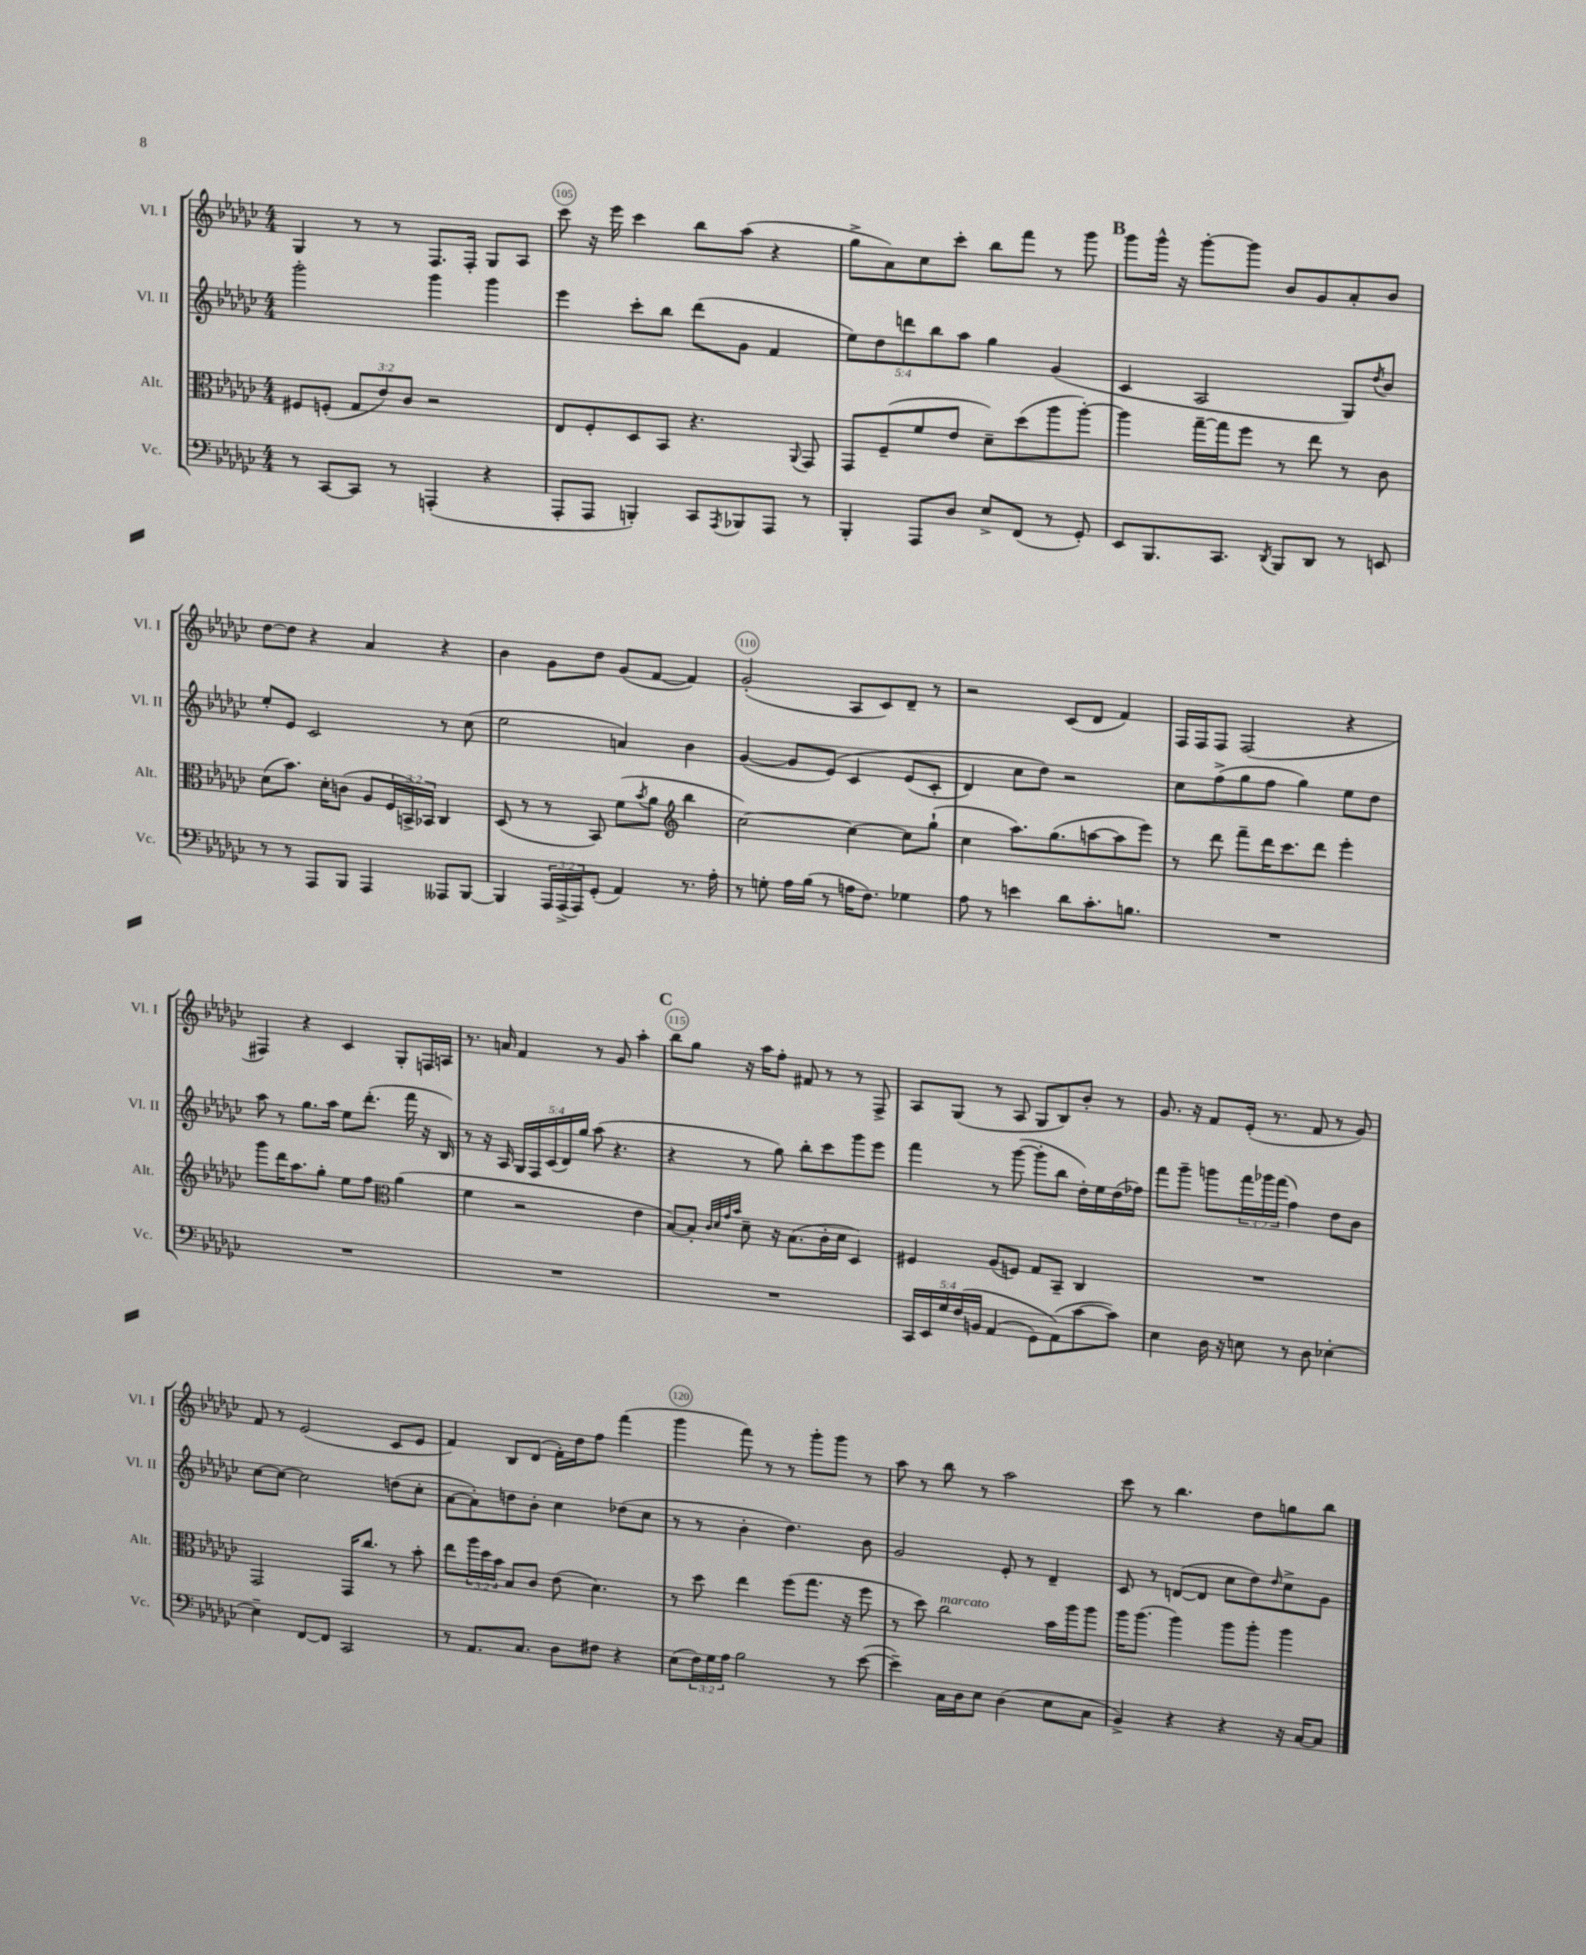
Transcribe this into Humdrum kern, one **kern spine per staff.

**kern	**kern	**kern	**kern
*staff4	*staff3	*staff2	*staff1
*clefF4	*clefC3	*clefG2	*clefG2
*k[b-e-a-d-g-c-]	*k[b-e-a-d-g-c-]	*k[b-e-a-d-g-c-]	*k[b-e-a-d-g-c-]
*M4/4	*M4/4	*M4/4	*M4/4
8r	8F#/L	2ggg-'\	4G-/
[8CC-/L	(8F'/J	.	.
8CC-/]J	12G-/L	.	8r
.	12e-/)	.	.
8r	.	.	8r
.	12c-/J	.	.
(4AAA'/	2r	4ggg-\	8.F/L
.	.	.	16F'/Jk
4r	.	4ggg-\	8G-/L
.	.	.	8A-/J
=	=	=	=
8AAA-'/L	8E-/L	4eee-\	8ccc-\
8AAA-/J	8F'/	.	16r
.	.	.	16eee-\
4BBB'/)	8D-/	8ccc-'\L	4ccc-\
.	8BB-/J	8bb-\J	.
8CC-/L	4.r	(8ddd-\L	8bb-\L
8qAAA-/	.	.	.
8BBB-/	.	8g-\J	(8aa-\J
8AAA-/J	.	4f/	4r
.	8qqAA-/	.	.
8r	8GG-/	.	.
=	=	=	=
4BBB-'/	8GG-/L	10ee-\L)	8gg-^\L
.	.	10dd-\	.
.	(8F~/	.	8a-\)
.	.	10ddd\	.
8AAA-/L	8f/	.	8cc-\
.	.	10bb-\	.
8D-/J	8e-/J	.	8ccc-'\J
.	.	10aa-\J	.
8E-^/L	8d-~\L)	4gg-\	8bb-\L
(8FF/J	(8dd-\	.	8fff\J
8r	8aa-\	(4g-/	8r
8GG-'/)	[8aa-'\J)	.	8ggg-\
=	=	=	=
8EE-/L	4aa-\]	4c-/	8ggg-\L
8.BBB-/	.	.	16ggg-^^\Jk
.	.	.	16r
.	[16gg-~\LL	2A-/	[8ggg-'\L
8.CC-/J	16gg-\]J	.	.
.	8ff\J	.	8ggg-\]J
8qDD-/	.	.	.
8BBB-/L	8r	.	8b-/L
8DD-/J	8ee-\	.	8g-/
8r	8r	8G-/L)	8a-'/
.	.	8qdd-/	.
8EE/	8c-\	8b-/J	8b-/J
=	=	=	=
8r	(8d-\L	8ee-'/L	[8dd-\L
8r	8.b-\J)	8e-/J	8dd-\]J
8AAA-/L	.	2c-/	4r
.	16d-'\LK	.	.
8BBB-/J	(8c\J	.	.
4AAA-/	8A-/L	.	4a-/
.	24F/L	.	.
.	24BB^/)	.	.
.	24BB-/JJ	.	.
8AAA--/L	4C-/	8r	4r
[8BBB-/J	.	(8cc-\	.
=	=	=	=
4BBB-/]	(8D-/	2ee-\	4b-\
.	8r	.	.
24AAA-/LL	8r	.	8g-\L
(24AAA-^/	.	.	.
24AAA-/J)	.	.	.
(8GG-'/J	8BB-/)	.	8dd-\J
4AA-/)	(8f\L	4a/)	(8g-/L
.	8qb-/	.	.
.	8a-\J	.	[8f/J
*	*clefG2	*	*
8.r	4bb-\	4b-\	4f/])
16A-'\	.	.	.
=	=	=	=
8r	[2cc-\)	([4g-/	(2g-'/
8G'\	.	.	.
16A-\LL	.	8g-/]L	.
(16B-\JJ	.	.	.
8r	.	&(8e-/J)	.
16A\LK	4cc-\_	4c-/	8A-/L
8.F\J)	.	.	.
.	.	.	8c-/)
4G-\	8cc-\]L	(8e-/L	8d-~/J
.	(8gg-`\J	8c-'/J	8r
=	=	=	=
8A-\	4cc-\	4d-/)	2r
8r	.	.	.
4e\	8.aa-\L)	8cc-\L	.
.	.	8dd-\J&)	.
.	(8.gg-\	.	.
8d-\L	.	2r	(8c-/L
8.c-'\	[8aa\	.	8d-/J
.	8aa\]	.	4f/)
8.B\J	.	.	.
.	8eee-\J)	.	.
=	=	=	=
1r	8r	8cc-\L	16F/LL
.	.	.	16F/J
.	8ddd-\	(8ff^\	8F/J
.	8fff~\L	8gg-\	(2F/
.	16ddd-\K	8ff\J	.
.	8.ccc-\	.	.
.	.	4gg-\)	.
.	8ddd-\J	.	.
.	4eee-'\	8ee-\L	4r
.	.	8dd-\J	.
=	=	=	=
1r	8ggg-\L	8aa-\	4F#/)
.	16ddd-\K	8r	.
.	8.aa-\	.	.
.	.	8.gg-\L	4r
.	8gg-'\J	.	.
.	.	16aa-\Jk	.
.	8ee-\L	8ee-\L	4c-/
.	8ff\J	(8.ddd-'\J	.
*	*clefC3	*	*
.	(4a-\	.	8G-'/L
.	.	16fff\	.
.	.	16r	16F/L
.	.	16B-/)	16A/JJ
=	=	=	=
1r	4f\	8r	8.r
.	.	16r	.
.	.	16A-/	16a/
.	2r	20G-/LL	4f/
.	.	20F/	.
.	.	(20c-/	.
.	.	20d-/)	.
.	.	20gg-/JJ	.
.	.	(8aa-\	8r
.	.	4.r	8g-/
.	4e-\	.	4aa-'\
=	=	=	=
1r	[8B-/L)	4r	8bb-\L
.	8B-'/]J	.	8gg-\J
.	32qqc-/LLL	.	.
.	32qqd-/	.	.
.	32qqg-/	.	.
.	32qqb-/JJJ	.	.
.	8d-~\	8r	16r
.	.	.	16aa-\LK
.	16r	8gg-\)	8ff'\J
.	(8.B-\L	.	.
.	.	8bb-'\L	8f#/
.	16c-'\L	8ccc-\	8r
.	16d-\JJ	.	.
.	4D-/)	8ggg-\	8r
.	.	8eee-\J	8F^/
=	=	=	=
20CC-/LL	4F#/	4fff\	8A-/L
20EE-/	.	.	.
20G-/	.	.	.
.	.	.	(8G-/J
&(20F/	.	.	.
20BB/JJ	.	.	.
(4AA-/	(8A-/L	8r	8r
.	8F/J)	([8ggg-\	8A-/
8GG-\L)	8G-/L	8ggg-'\]L	8G-/L
(8AA-\&)	8BB-~/J	8bb-\J	8B-/)
[8c-\	4C-/	16dd-'\LL)	8b-'/J
.	.	16ee-\	.
8c-\]J)	.	(16dd-\	8r
.	.	16ff-\JJ)	.
=	=	=	=
4E-\	1r	8fff\L	8.g-/
.	.	8ggg-~\J	.
.	.	.	16r
16D-\	.	8ggg\L	8f/L
16r	.	.	.
8E\	.	24fff\L	(16e-'/Jk
.	.	24ggg-\	.
.	.	.	8.r
.	.	(24fff\JJ	.
8r	.	4ff\)	.
8D-\	.	.	8f/
[4E-'\	.	8dd-\L	8r
.	.	8b-\J	8g-/)
=	=	=	=
4E-~\]	2GG-/	[8cc-\L	8f/
.	.	8cc-\_J	8r
[8FF/L	.	2cc-\]	(2e-/
8FF/]J	.	.	.
2CC-/	16GG-/LK	.	.
.	8.cc-/J	.	.
.	8r	(8dd\L	8c-/L
.	8b-'\	8cc-'\J	8e-/J
=	=	=	=
8r	8ee-\L	[8a-\L	4f/)
8.AA-/L	24aa-\L	8a-'\])	.
.	24dd-\	.	.
.	24b-\JJ	.	.
.	8B-/L	8dd\	8B-/L
8.C-/J	.	.	.
.	8c-/J	8b-'\J	(8d-/J
8D-\L	(8e-\	4cc-\	16f'\LL)
.	.	.	16dd-\J
8F#\J	4.d-\)	.	8ff\J
4r	.	(8dd-\L	(4fff\
.	.	8cc-\J	.
=	=	=	=
(8E-\L	8r	8r	4ggg-\
24F\L)	8dd-\	8r	.
24G-\	.	.	.
24A-\JJ	.	.	.
2B-\	4ee-\	4b-'\	8fff\)
.	.	.	8r
.	(8ff\L	4.dd-\)	8r
.	8.gg-\J	.	8ggg-'\L
8r	.	.	8ggg-\J
.	16r	.	.
([8e-\	8ff\	8b-\	8r
=	=	=	=
4e-~\])	8r	2g-/	8aa-\
.	8dd-\)	.	8r
16C-\LL	2cc-\	.	8bb-\
16D-\J	.	.	.
8E-\J	.	.	8r
(4D-\	.	8e-'/	2aa-\
.	.	8r	.
8E-\L	16b-\LL	4d-~/	.
.	16aa-\J	.	.
8C-\J	8aa-\J	.	.
=	=	=	=
4BB-^/)	16aa-\LK	8c-/	8ccc-\
.	(8.aa-\J	.	.
.	.	8r	8r
4r	4aa-\)	([8d/L	4.bb-\
.	.	8d/]J	.
4r	8aa-\L	8cc-\L	.
.	8aa-'\J	8dd-\)	8dd-\L
.	.	16qqdd-/	.
16r	4aa-\	8cc-^\	8gg\
[16C-/LK	.	.	.
8C-/]J	.	8g-\J	8bb-\J
==	==	==	==
*-	*-	*-	*-
